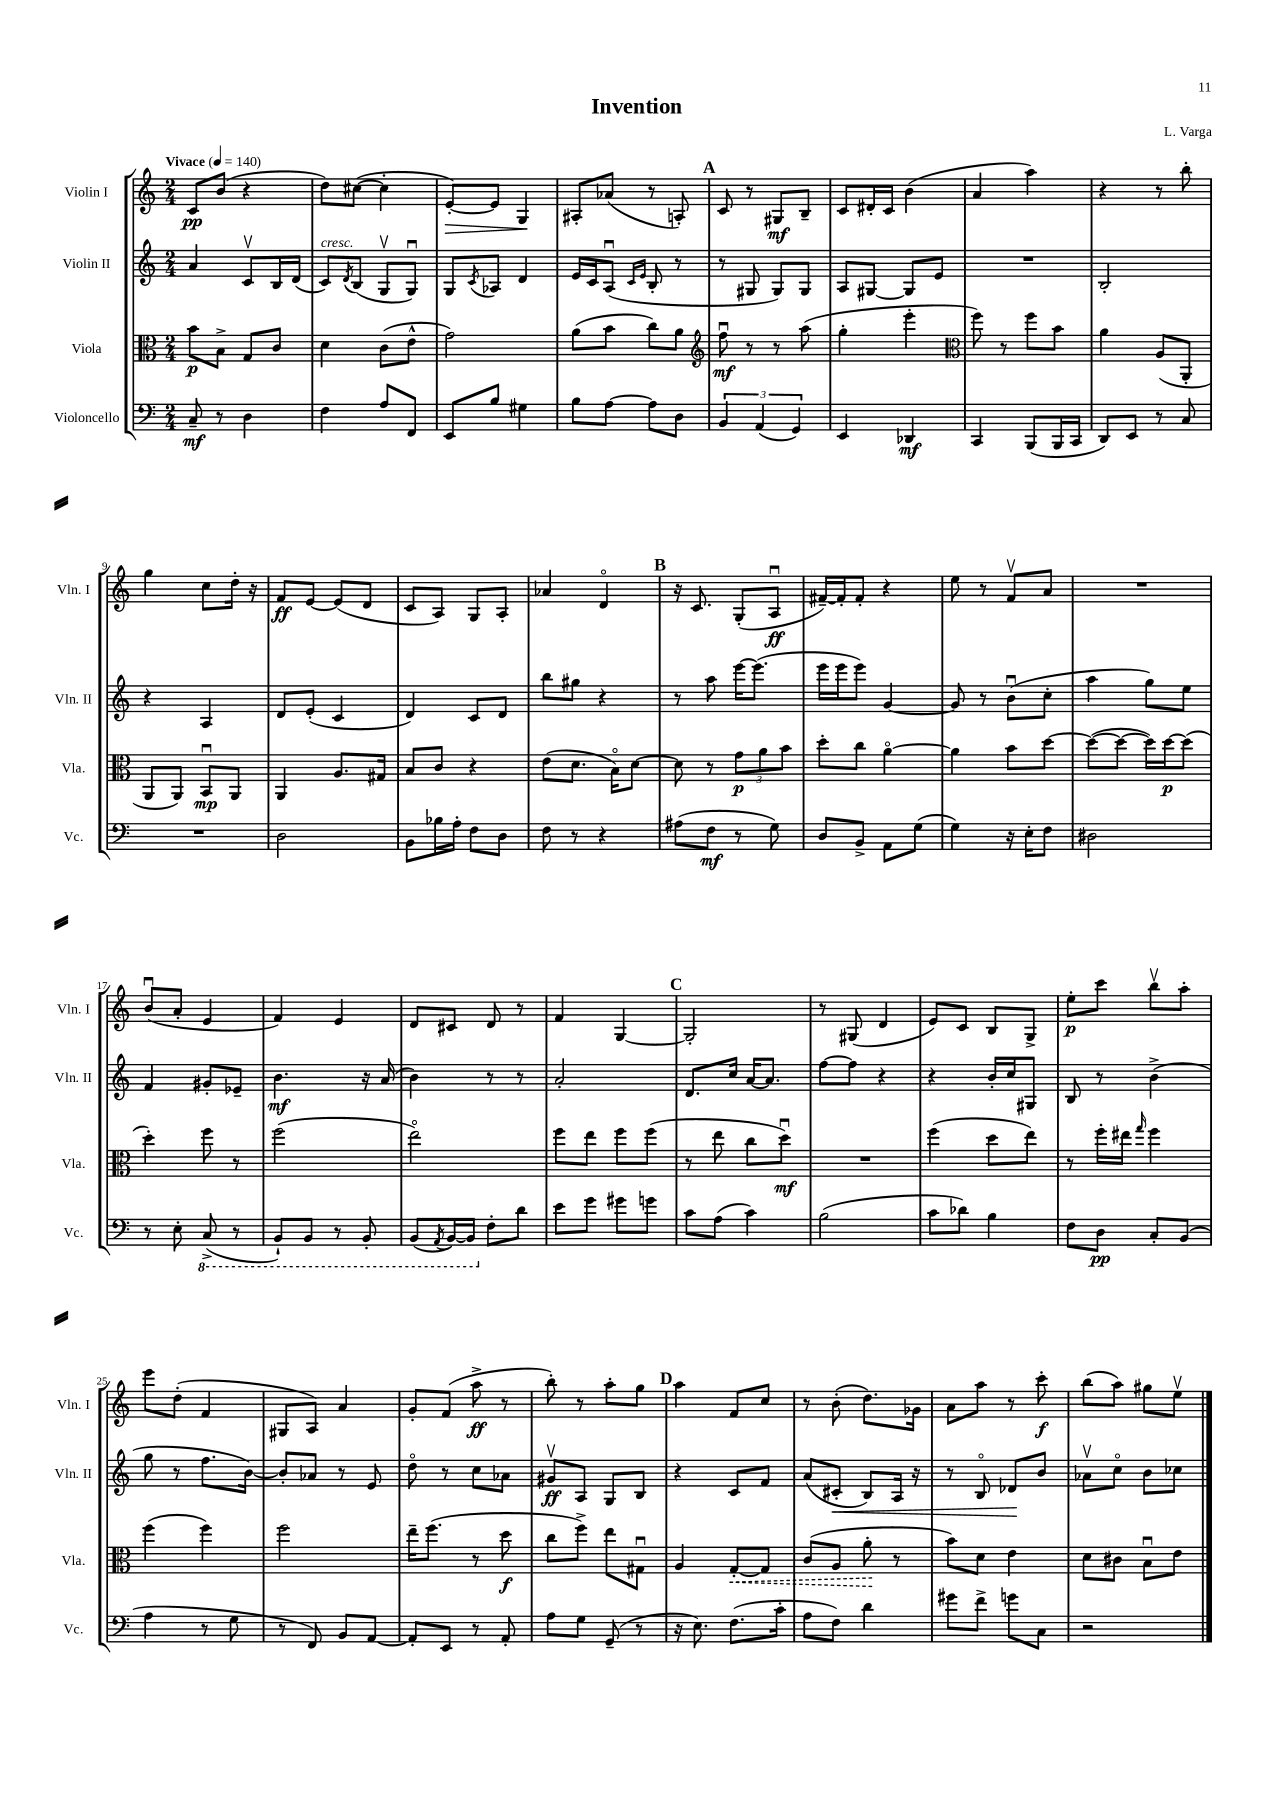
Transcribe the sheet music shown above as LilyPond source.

\header { title = "Invention" composer = "L. Varga" }
<<
\new StaffGroup <<
\new Staff = "s0" \with { instrumentName = "Violin I" shortInstrumentName = "Vln. I" } {
    \clef treble \key c \major \numericTimeSignature \time 2/4 \tempo "Vivace" 4 = 140
    c'8\pp b'8( r4 |
    d''8) cis''8~( cis''4-. |
    e'8~-.\>) e'8 g4\! |
    ais8-. aes'8( r8 a8-.) |
    \mark \markup { \bold "A" } c'8 r8 gis8\mf b8-- |
    c'8 dis'16-. c'16 b'4( |
    a'4 a''4) |
    r4 r8 b''8-. |
    g''4 c''8 d''16-. r16 |
    f'8\ff e'8~ e'8( d'8 |
    c'8 a8) g8 a8-. |
    aes'4 d'4\flageolet |
    \mark \markup { \bold "B" } r16 c'8. g8-.( a8\downbow\ff |
    fis'16~--) fis'16-. fis'8-. r4 |
    e''8 r8 f'8\upbow a'8 |
    R2 |
    b'8\downbow( a'8-. e'4 |
    f'4) e'4 |
    d'8 cis'8 d'8 r8 |
    f'4 g4~ |
    \mark \markup { \bold "C" } g2-. |
    r8 gis8( d'4 |
    e'8) c'8 b8 g8-> |
    e''8-.\p c'''8 b''8\upbow a''8-. |
    e'''8 d''8-.( f'4 |
    gis8 a8) a'4 |
    g'8-. f'8( a''8->\ff r8 |
    b''8-.) r8 a''8-. g''8 |
    \mark \markup { \bold "D" } a''4 f'8 c''8 |
    r8 b'8-.( d''8.) ges'16 |
    a'8 a''8 r8 c'''8-.\f |
    b''8( a''8) gis''8 e''8\upbow \bar "|." |
}
\new Staff = "s1" \with { instrumentName = "Violin II" shortInstrumentName = "Vln. II" } {
    \clef treble \key c \major \numericTimeSignature \time 2/4
    a'4 c'8\upbow b16 d'16( |
    c'8^\markup { \italic "cresc." }) \acciaccatura { d'8 } b8( g8\upbow g8\downbow) |
    g8 \acciaccatura { c'8 } aes8 d'4 |
    e'16 c'16 a8\downbow( \grace { c'16 e'16 } b8-. r8 |
    \mark \markup { \bold "A" } r8 gis8 gis8) gis8 |
    a8 gis8~ gis8 e'8 |
    R2 |
    b2-. |
    r4 a4 |
    d'8 e'8-.( c'4 |
    d'4) c'8 d'8 |
    b''8 gis''8 r4 |
    \mark \markup { \bold "B" } r8 a''8 e'''16~ e'''8.( |
    e'''16 e'''16 e'''8) g'4~ |
    g'8 r8 b'8\downbow( c''8-. |
    a''4 g''8) e''8 |
    f'4 gis'8-. ees'8-- |
    b'4.\mf r16 a'16( |
    b'4) r8 r8 |
    a'2-. |
    \mark \markup { \bold "C" } d'8. c''16 a'16~ a'8. |
    f''8~ f''8 r4 |
    r4 b'16-. c''16 gis8 |
    b8 r8 b'4->( |
    g''8 r8 f''8. b'16~) |
    b'8-. aes'8 r8 e'8 |
    d''8\flageolet r8 c''8 aes'8 |
    gis'8\upbow\ff a8 g8 b8 |
    \mark \markup { \bold "D" } r4 c'8 f'8 |
    a'8( cis'8-.\< b8) a16 r16 |
    r8 b8\flageolet des'8\! b'8 |
    aes'8\upbow c''8\flageolet b'8 ces''8 \bar "|." |
}
\new Staff = "s2" \with { instrumentName = "Viola" shortInstrumentName = "Vla." } {
    \clef alto \key c \major \numericTimeSignature \time 2/4
    b'8\p b8-> g8 c'8 |
    d'4 c'8( e'8-^ |
    g'2) |
    a'8( b'8 c''8) a'8 |
    \mark \markup { \bold "A" } \clef treble f''8\downbow\mf r8 r8 a''8( |
    g''4-. e'''4-. |
    \clef alto f''8) r8 f''8 b'8 |
    a'4 a8( a,8-. |
    a,8 a,8) b,8\downbow\mp a,8 |
    a,4 a8. gis16 |
    b8 c'8 r4 |
    e'8( d'8. b16\flageolet) d'8~ |
    \mark \markup { \bold "B" } d'8 r8 \tuplet 3/2 { g'8\p a'8 b'8 } |
    d''8-. c''8 a'4~\flageolet |
    a'4 b'8 d''8~ |
    d''8~( d''8~ d''16) d''16~\p d''8( |
    d''4-.) f''8 r8 |
    f''2( |
    e''2\flageolet) |
    f''8 e''8 f''8 f''8( |
    \mark \markup { \bold "C" } r8 e''8 c''8 d''8\downbow\mf) |
    R2 |
    f''4( d''8 e''8) |
    r8 f''16-. eis''16 \grace { g''16 } f''4 |
    f''4( f''4) |
    f''2 |
    e''16-- f''8.( r8 d''8\f |
    c''8 f''8->) e''8 gis8\downbow |
    \mark \markup { \bold "D" } a4 \once \override Hairpin.style = #'dashed-line g8~-.\< g8 |
    c'8( a8 a'8-.\! r8 |
    b'8) d'8 e'4 |
    d'8 cis'8 b8\downbow e'8 \bar "|." |
}
\new Staff = "s3" \with { instrumentName = "Violoncello" shortInstrumentName = "Vc." } {
    \clef bass \key c \major \numericTimeSignature \time 2/4
    c8--\mf r8 d4 |
    f4 a8 f,8 |
    e,8 b8 gis4 |
    b8 a8~ a8 d8 |
    \mark \markup { \bold "A" } \tuplet 3/2 { b,4 a,4( g,4) } |
    e,4 des,4\mf |
    c,4 b,,8( b,,16 c,16 |
    d,8) e,8 r8 c8 |
    R2 |
    d2 |
    b,8 bes16 a16-. f8 d8 |
    f8 r8 r4 |
    \mark \markup { \bold "B" } ais8( f8\mf r8 g8) |
    d8 b,8-> a,8 g8( |
    g4) r16 e16-. f8 |
    dis2 |
    r8 e8-. \ottava #-1 c,8->( r8 |
    b,,8-!) b,,8 r8 b,,8-. |
    b,,8( \acciaccatura { a,,8 } b,,16~) b,,16 \ottava #0 f8-. d'8 |
    e'8 g'8 gis'8 g'8 |
    \mark \markup { \bold "C" } c'8 a8( c'4) |
    b2( |
    c'8 des'8) b4 |
    f8 d8\pp c8-. b,8( |
    a4 r8 g8 |
    r8 f,8) b,8 a,8~ |
    a,8-. e,8 r8 a,8-. |
    a8 g8 g,8--( r8 |
    \mark \markup { \bold "D" } r16 e8.) f8.( c'16-. |
    a8 f8) d'4 |
    gis'8 f'8-> g'8 c8 |
    r2 \bar "|." |
}
>>
>>
